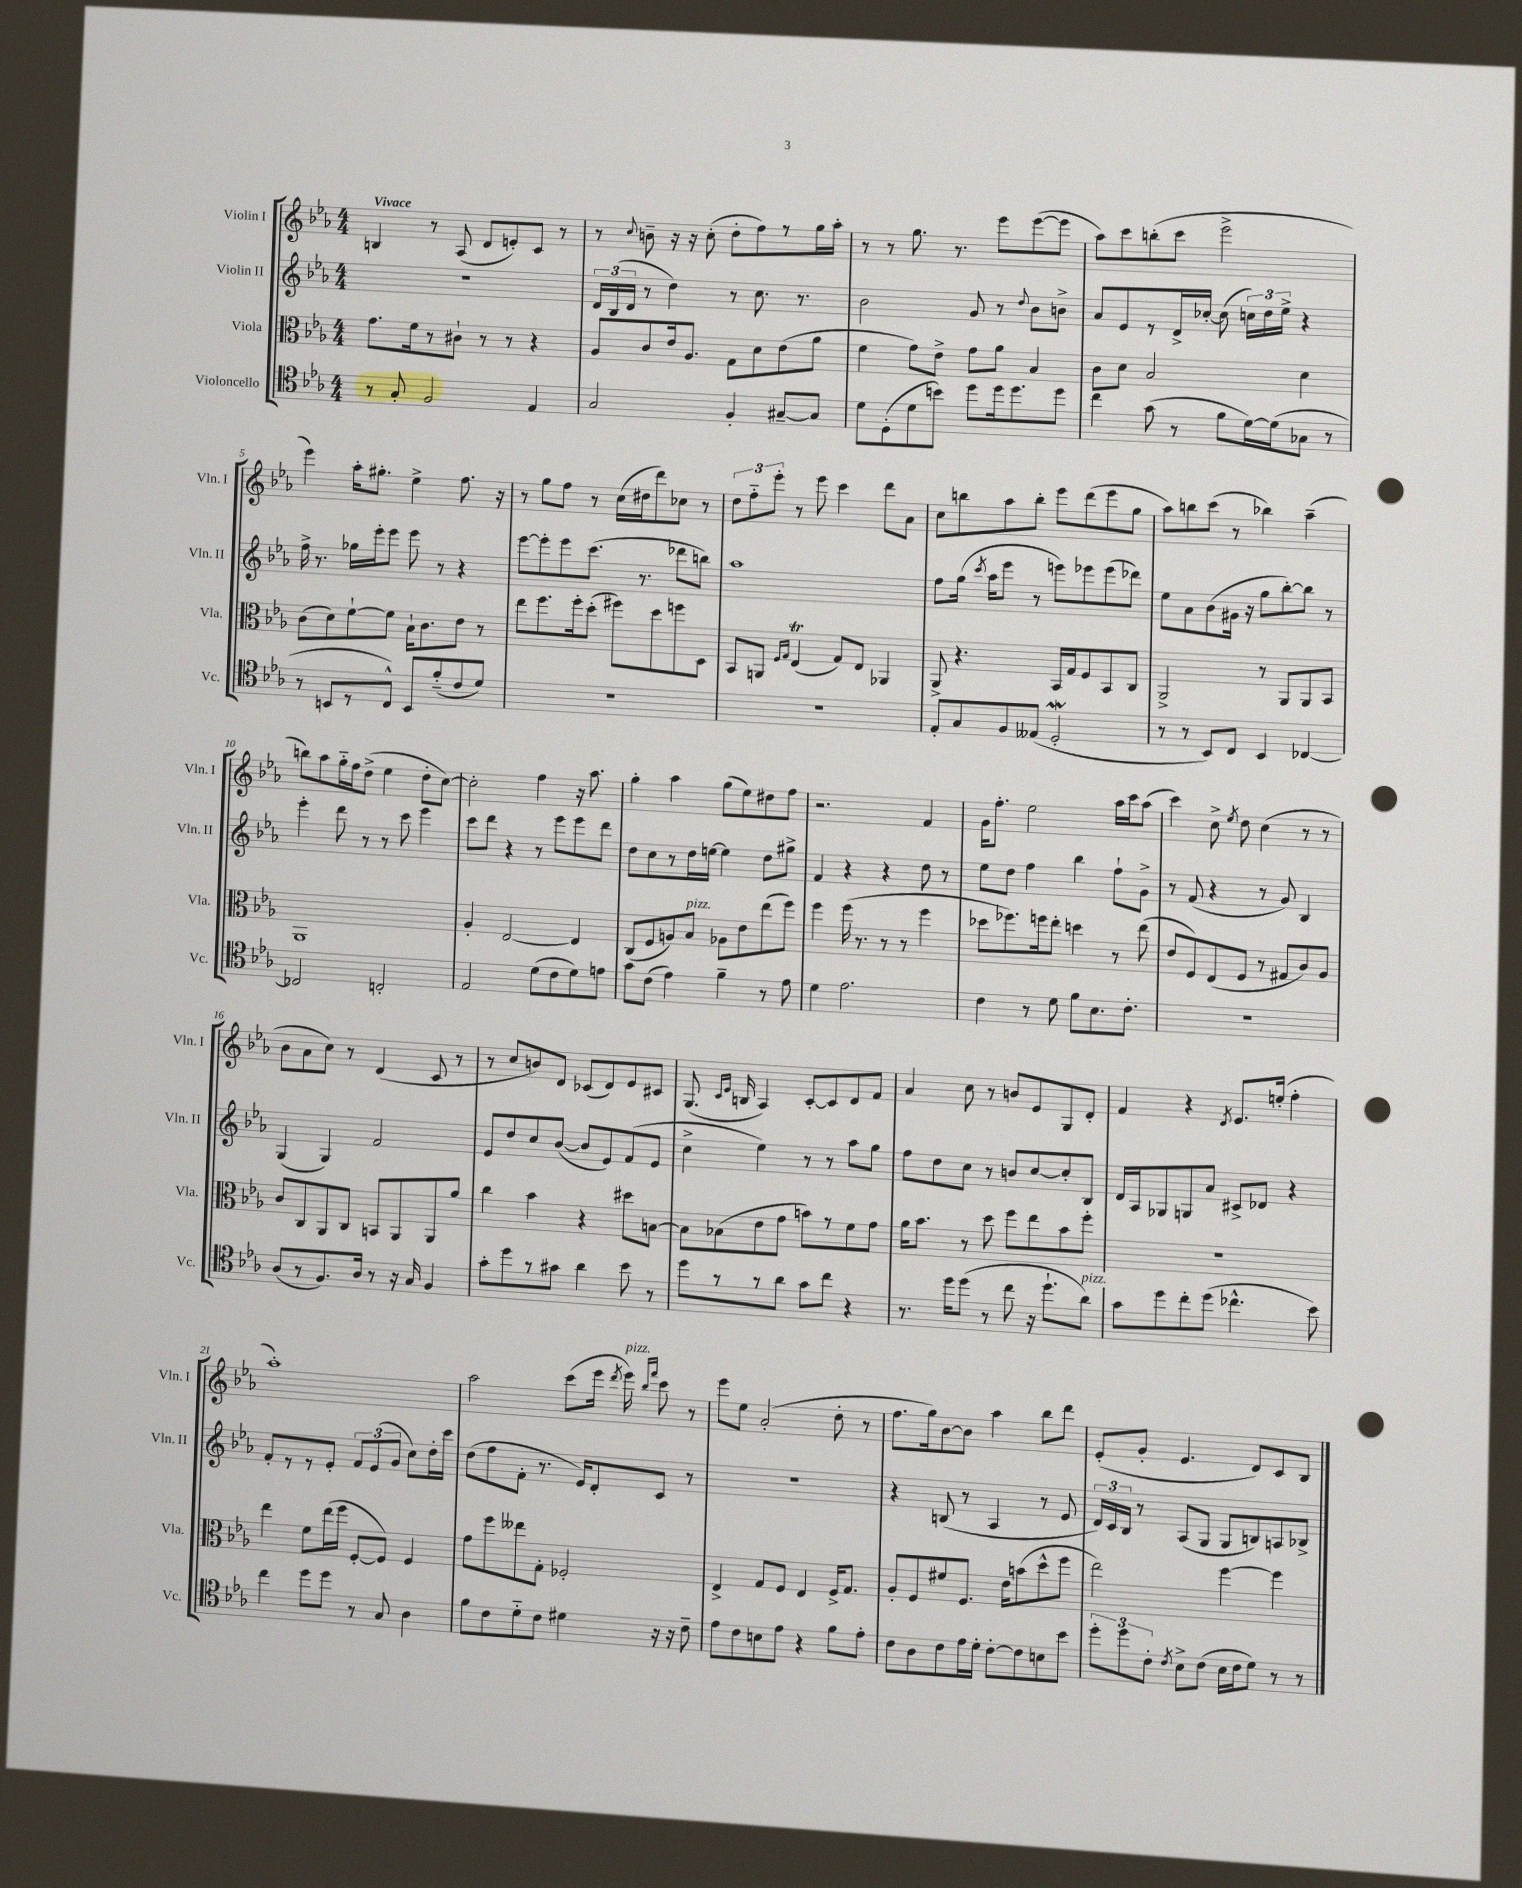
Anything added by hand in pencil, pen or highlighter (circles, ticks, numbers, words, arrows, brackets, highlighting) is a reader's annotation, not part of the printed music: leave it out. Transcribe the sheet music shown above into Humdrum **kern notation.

**kern	**kern	**kern	**kern
*part4	*part3	*part2	*part1
*staff4	*staff3	*staff2	*staff1
*I"Violoncello	*I"Viola	*I"Violin II	*I"Violin I
*I'Vc.	*I'Vla.	*I'Vln. II	*I'Vln. I
*clefC4	*clefC3	*clefG2	*clefG2
*k[b-e-a-]	*k[b-e-a-]	*k[b-e-a-]	*k[b-e-a-]
*M4/4	*M4/4	*M4/4	*M4/4
=1	=1	=1	=1
!	!	!	!LO:TX:a:B:t=Vivace
8r	8.g\L	1r	4Bn/
8G'/	.	.	.
.	16f\k	.	.
2F/	8r	.	8r
.	8c#X`\J	.	(8A-/
.	8r	.	8d/L
.	8r	.	8en'/)
4E-/	4r	.	8c/J
.	.	.	8r
=2	=2	=2	=2
2G/	8A-/L	24d/LL	8r
.	.	(24B-/	.
.	.	24d/JJ	.
.	.	.	8qqcc/
.	8c/	8r	8bn~\
.	16e-/k	4dd\)	16r
.	8.A-/J	.	16r
.	.	.	(8cc'\
4F'/	8G\L	8r	8dd'\L
.	8d\	8.cc\	8ff\)
[8G#X~/L	(8e-\	.	8r
.	.	8.r	.
8G#/J]	8a-\J	.	16gg\L
.	.	.	16aa-'\JJ
=3	=3	=3	=3
8d\L	4f\	2b-\	8r
(8D'\	.	.	8r
8d\	8g\L)	.	8.gg\
8bn\J)	8e-^\J	.	.
.	.	.	8.r
8dd\L	8g\L	8g/	.
16dd\k	8a-\J	8r	8eee-\L
8.dd\	.	.	.
.	.	8qqdd/	.
.	4B-/	8b-\L	([8eee-\
8dd\J	.	8bn^\J	8eee-\J]
=4	=4	=4	=4
4cc\	8c\L	8a-/L	8aa-\L)
.	8d\J	8e-/	8ccc\
(8g\	2B-/	8r	(8bbn'\
8r	.	16d^/L	8ccc\J
.	.	[16cc-X'/JJ	.
8f\L	.	(8cc-\]	2eee-^\
[16d\L)	.	24ccn\LL)	.
.	.	24dd\	.
(16d\J]	.	.	.
.	.	24ee-^\JJ	.
8G-X\J	4d\	4r	.
8r	.	.	.
!!LO:LB:g=z
=5	=5	=5	=5
8r	(8c\L	16ff^\	4eee-\)
.	.	8.r	.
8BBn/L	8d\)	.	.
8r	[8f`\	16gg-X\LL	16aa-'\KL
.	.	16eee-'\J	8.gg#X'\J
8C^^/J)	8f\J]	8eee-\J	.
8BB/L	16B-`\KL	8eee-\	4ee-^\
.	8.c\	.	.
(8f/	.	8r	.
8c/	8e-\J	4r	8.ff\
8d/J)	8r	.	.
.	.	.	16r
=6	=6	=6	=6
1r	8ee-\L	[8eee-\L	8r
.	8.ff\	8eee-'\]	8gg\L
.	.	8eee-\	8ff\J
.	16ff'\k	.	.
.	(8dd'\J	(8.ccc\J	8r
.	8ff#X\L)	.	(16cc\LL
.	.	8.r	16dd#X\J
.	8dd\	.	8ddd\)
.	8ffn\	8ddd-X\L	8cc-X\J
.	8D\J	8bbn\J)	8r
=7	=7	=7	=7
1r	8BB-/L	1aa-	12dd\L
.	.	.	12ff\
.	8AAn/J	.	.
.	.	.	12eee-'\J
.	16qqF/LL	.	.
.	16qqG/JJ	.	.
.	(4E-T/	.	8r
.	.	.	8eee-\
.	8G/L)	.	4ccc\
.	8E-/J	.	.
.	4AA-X/	.	8ddd\L
.	.	.	8a-\J
=8	=8	=8	=8
8E-'/L	8AA-^/	8ff\L	8cc\L
8G/	4.r	(16gg\Jk	8bbn\
.	.	8qccc/	.
.	.	16aa-\KL	.
8F/	.	8eee-\J	8aa-\
(8E--X/J	.	8r	8bb'\J
2DW'/	16BB-/LL	8eeen\L)	8eee-\L
.	16G/J	.	.
.	8F/	8eee-X\	(8ddd\
.	8BB-/	(8eee-\	8eee-\
.	8C/J	8ddd-X\J)	8gg\J
=9	=9	=9	=9
8r	2AA-^/	8ee-\L	8aa-\L)
8r	.	8a-\	8bbn\
8BB-/L)	.	(8b-\	(8ccc\J
8C/J	.	16g#X\Jk	8r
.	.	16r	.
4BB-/	8r	8gg\L	4bb-X\)
.	8AA-/L	[8bb-'\)	.
[4C-X/	8AA-/	8bb-\J]	(4aa-~\
.	8BB-/J	8r	.
!!LO:LB:g=z
=10	=10	=10	=10
2C-X/]	1AA-	4eee-'\	8bbn\L)
.	.	.	8aa-\
.	.	8ddd\	16gg\L
.	.	.	16ff\J
.	.	8r	(8dd^\J
2Cn'/	.	8r	4ee-\
.	.	8ccc\	.
.	.	4eee-\	8dd'\L
.	.	.	[8cc\J)
=11	=11	=11	=11
2E-/	4A-'/	8ccc\L	2cc'\]
.	.	8ddd\J	.
.	[2E-/	4r	.
(8d\L	.	8r	4ff\
8c\	.	8eee-\L	.
8d\)	4E-/]	8eee-\	16r
.	.	.	8.aa-\
8en\J	.	8ddd\J	.
=12	=12	=12	=12
8g\L	(8C/L	8dd\L	4gg'\
(8c\J	8F/	8cc\	.
4e-\)	8An/)	8r	4aa-\
!	!LO:TX:a:i:t=pizz.	!	!
.	8B-/J	16dd\L	.
.	.	[16een\JJ	.
4f~\	8A-X\L	4ee\]	(8gg\L
.	8e-\	.	8ee-\)
8r	(8ee-\	8dd\L	8dd#X\
8e-\	8ff\J)	8gg#X^\J	8ff\J
=13	=13	=13	=13
4d\	4ff\	4f/	2.r
2.e-\	(16ff\	4r	.
.	8.r	.	.
.	8r	4r	.
.	8r	.	.
.	4ff\	8dd\	4f/
.	.	8r	.
=14	=14	=14	=14
4c\	8dd-X\L	8ee-\L	16g\KL
.	.	.	8.ff'\J
.	8.ff-X\)	8dd\J	.
8r	.	4ff\	2ee-\
.	16ffn\k	.	.
8d\	8ee-'\J	.	.
8f\L	4ddn\	4bb-\	.
8.B-\	.	.	.
.	8r	8ff`\L	16aa-\LL
8.c'\J	.	.	16ccc\J
.	(8ee-\	8g^\J	(8aa-\J
=15	=15	=15	=15
1r	8e-/L	8r	4ccc\)
.	8F/)	(8f/	.
.	(8E-/	4r	8cc^\
.	.	.	8qee-/
.	8F/J	.	8dd\
.	8r	8r	(4cc\
.	8G#X/L	8g/)	.
.	8c/)	4B-/	8r
.	8A-/J	.	8r
!!LO:LB:g=z
=16	=16	=16	=16
(8A-/L	8c/L	(4G/	8b-\L
8r	8C/	.	8a-\
8.F/)	8AA-/	4G/)	8cc\J)
.	8C/J	.	8r
16A-/Jk	.	.	.
8r	8BBn/L	2f/	(4d/
16r	8AA-/	.	.
16G/	.	.	.
4F/	8AA-/	.	8c/
.	8a-/J	.	8r
=17	=17	=17	=17
8g'\L	4cc\	8e-/L	8r
8dd\	.	8dd/	8cc/L
8r	4b-\	8cc/	8bn/)
8g#X\J	.	([8b-/J	8d/J
4a-\	4r	8b-/L]	(8c-X/L
.	.	8e-/)	8d/)
8b-\	8dd#X\L	(8f/	8e-/
8r	[8Bn\J	8e-/J	8c#X/J
=18	=18	=18	=18
8dd\L	8B\L]	4cc^\	(8.G/
8r	(8B-X\	.	.
.	.	.	16qqc/LL
.	.	.	16qqe-/JJ
.	.	.	16Bn/
8r	8e-\	4ee-\)	4A-/)
8a-\J	8g\J	.	.
8g\L	8bn\L)	8r	[8c'/L
8cc\J	8r	8r	8c/]
4r	8f\	8aa-\L	8d/
.	8g\J	8gg\J	8f/J
=19	=19	=19	=19
8.r	16a-\KL	8ff\L	4a-/
.	8.b-\J	.	.
.	.	8dd\	.
16dd\KL	.	.	.
(8dd\J	8r	8cc\J	8cc\
8r	8dd\	8r	8r
8cc\	8ff\L	8bn/L	8bn/L
16r	8ee-\	[8cc/	8e-/
8.dd`\L	.	.	.
.	8b-\	8cc'/]	8G/
!LO:TX:a:i:t=pizz.	!	!	!
8a-\J)	8ff'\J	8B-/J	8d'/J
=20	=20	=20	=20
8g\L	1r	16d/LL	4f/
.	.	16A-/J	.
8dd\	.	8G-X/	.
8cc'\	.	8Gn/	4r
(8dd\J	.	8a-/J	.
.	.	.	8qd/
4.cc-X^^\	.	8c#X^/L	8.e-/L
.	.	8d-X/J	.
.	.	.	(16een'/Jk
.	.	4r	4ff'\
8b-\)	.	.	.
!!LO:LB:g=z
=21	=21	=21	=21
4cc\	4ee-\	8f'/L	1aa-')
.	.	8r	.
8dd\L	8f\L	8r	.
8dd\J	(16ee-\L	8e-'/J	.
.	16ff\JJ	.	.
8r	[8F'/L	12f/L	.
.	.	(12e-/	.
8G/	8F/J])	.	.
.	.	12g/J	.
4A-\	4F/	8cc\L)	.
.	.	16dd'\L	.
.	.	16ccc\JJ	.
=22	=22	=22	=22
8f\L	8g\L	(8dd\L	2aa-\
8c\	8ff\	8ff\	.
8d\	8ee--X\	8f'\J	.
8c\J	8G'\J	8.r	.
4d#X\	2F-X'/	.	(8ccc\L
.	.	16e-/KL)	.
.	.	8d'/	16eee-\Jk
.	.	.	8qddd/
!	!	!	!LO:TX:a:i:t=pizz.
.	.	.	16eee-\)
.	.	.	16qqbb-/LL
.	.	.	16qqfff/JJ
16r	.	8c/J	8ccc\
16r	.	.	.
8c~\	.	8r	8r
=23	=23	=23	=23
8e-\L	4E-^/	1r	8eee-\L
8c\	.	.	8ee-\J
8Bn\	8G/L	.	(2a-'/
8e-\J	8F/J	.	.
4r	4E-/	.	.
8f\L	16F^/KL	.	8dd'\
.	8.G/J	.	.
8e-'\J	.	.	8r
=24	=24	=24	=24
8c\L	8A-'/L	4r	8.ff\L
8A-\	8F/	.	.
.	.	.	16gg\k)
8c\	8f#X/	(8Bn/	[8b-\
16e-\L	8.F/J	8r	8b-\J]
16d'\JJ	.	.	.
[8c'\L	.	4A-/	4aa-\
.	16e-\KL	.	.
8c\]	(8bn\	.	.
8Bn\	8dd^^\	8r	8bb-\L
8b-\J	8ff\J	8e-/	8ddd\J
=25	=25	=25	=25
12dd'\L	2ee-\)	24d/LL)	(8e-'/L
.	.	24c/	.
12dd\	.	24B-/JJ	.
.	.	8r	8g'/J
12c'\J	.	.	.
8qc/	.	.	.
8B-^\L	.	(8A-/L	4.e-/
(8c\J	.	8G/J	.
16B-\LL	[4ff\	8G/L	.
16c\J	.	.	.
8d\J)	.	8Bn/)	8d/L)
8r	4ff\]	8An/	8c/
8r	.	8B-X^/J	8B-/J
==	==	==	==
*-	*-	*-	*-
